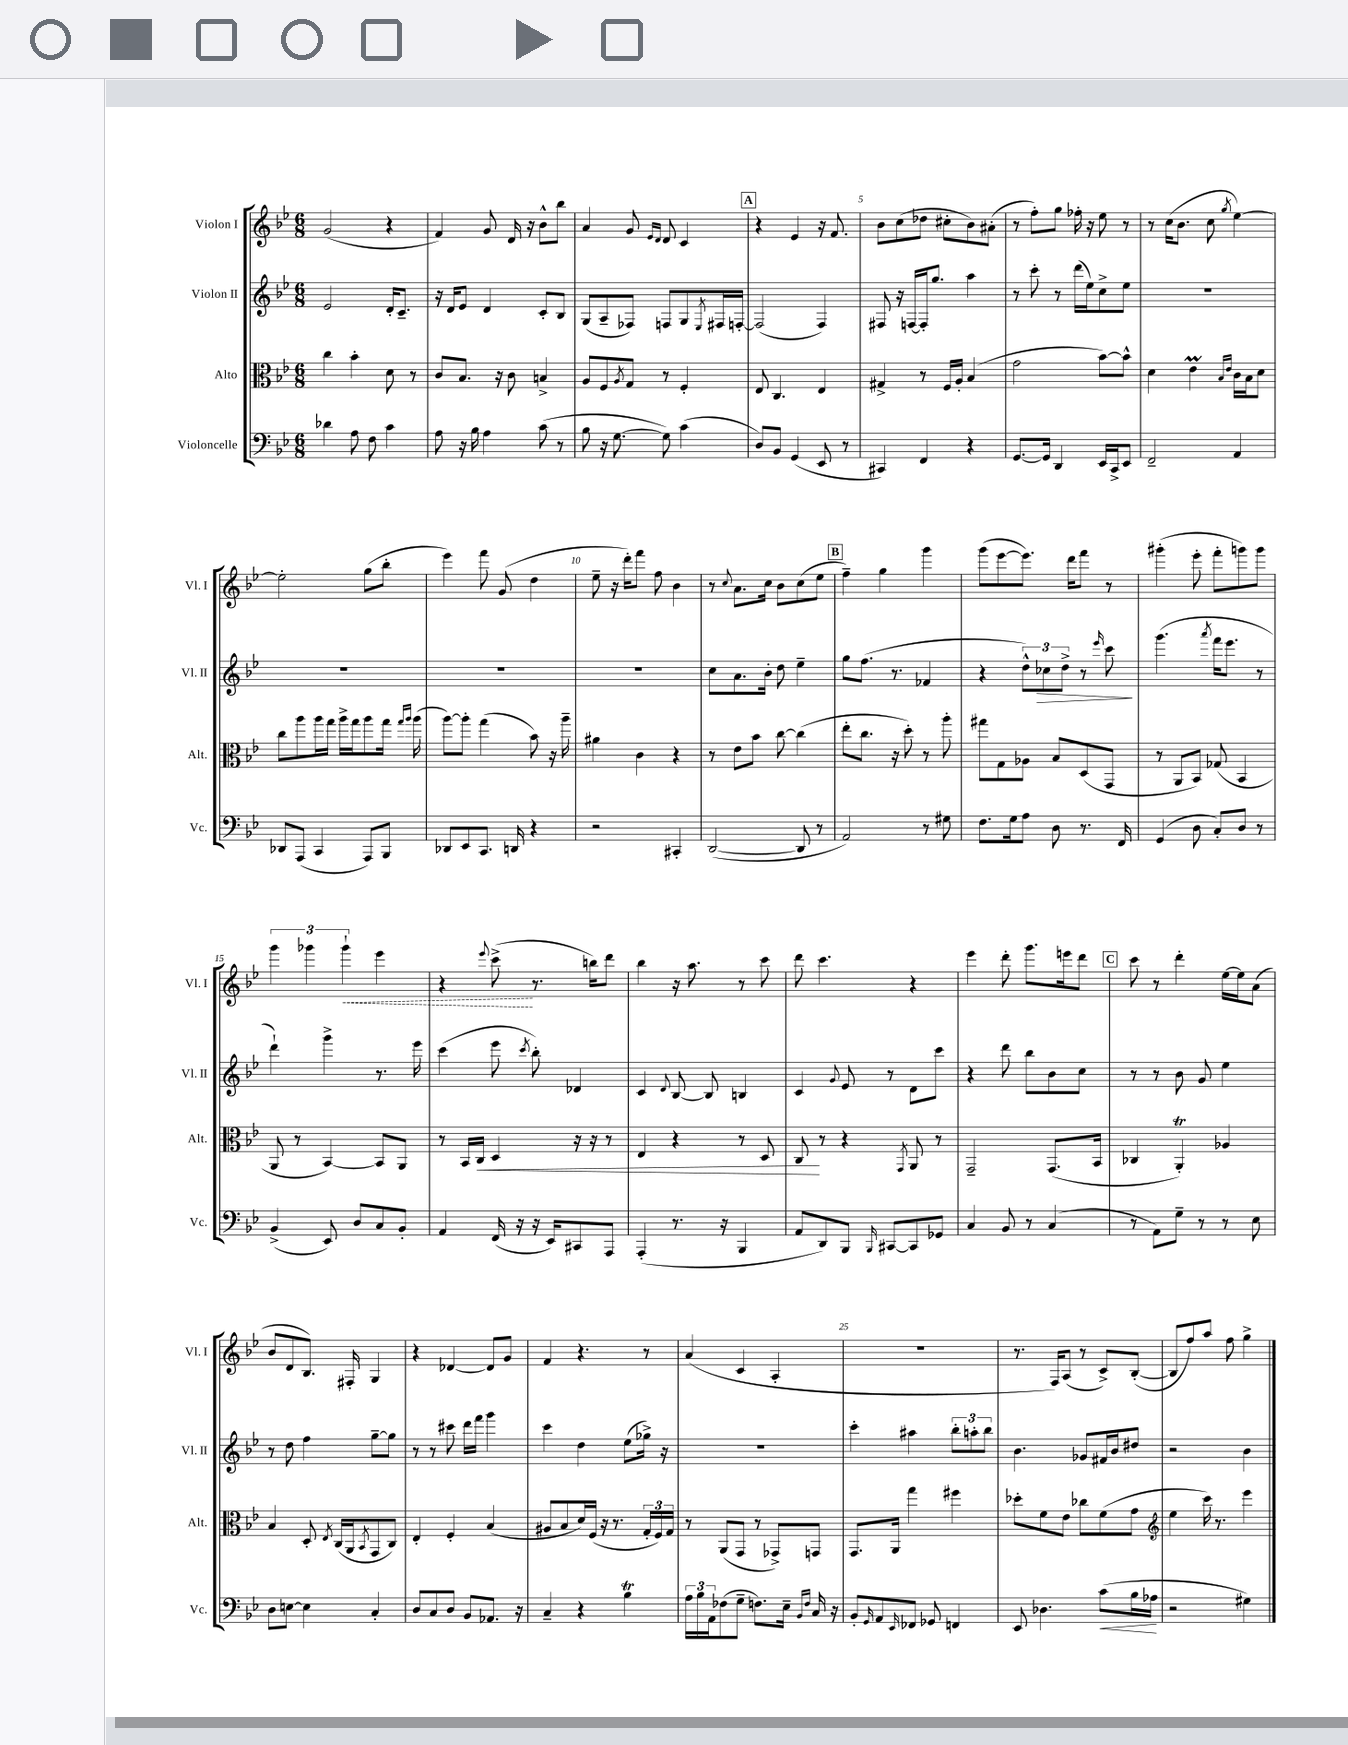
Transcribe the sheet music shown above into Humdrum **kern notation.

**kern	**kern	**kern	**kern
*staff4	*staff3	*staff2	*staff1
*clefF4	*clefC3	*clefG2	*clefG2
*k[b-e-]	*k[b-e-]	*k[b-e-]	*k[b-e-]
*M6/8	*M6/8	*M6/8	*M6/8
4d-	4cc	2e-	(2g
8A	4b-'	.	.
8F	.	.	.
4c	8d	16d'	4r
.	.	8.c~	.
.	8r	.	.
=	=	=	=
8A	8c	16r	4f)
.	.	16d	.
16r	8.B-	8e-	.
16B-	.	.	.
4A	.	4d	8g
.	16r	.	.
.	8c	.	16d
.	.	.	16r
(8c	4B^	8c'	8b-^^
8r	.	8B-	8bb-
=	=	=	=
8B-	8A	(8G	4a
16r	8F	8A~	.
[8.G	.	.	.
.	8qA	.	.
.	8G	8F-)	8g
.	.	.	16qqe-
.	.	.	16qqd
8G])	8r	8F	8d
(4c	4F'	8G	4c
.	.	8qE-	.
.	.	16F#	.
.	.	[16F'	.
=	=	=	=
8D)	8E-	(2F]	4r
8BB-	4.C	.	.
(4GG	.	.	4e-
8EE-	4E-	4F)	16r
.	.	.	8.f
8r	.	.	.
=	=	=	=
4CC#)	4G#^	8F#	8b-
.	.	16r	(8cc
.	.	[16F	.
4FF	8r	16F']	8dd-
.	.	8.gg	.
.	16F	.	8cc#'
.	16A'	.	.
4r	(4B-	4aa	8b-)
.	.	.	(8a#'
=	=	=	=
[8.GG	2g	8r	8r
.	.	8ccc'	8ff')
16GG]	.	.	.
4DD	.	8r	8gg
.	.	(16ddd	16ff-'
.	.	16ee-)	16r
16EE-	[8b-)	8cc^	8ee-
16CC^	.	.	.
8EE-	8b-^^]	8ee-	8r
=	=	=	=
2FF~	4d	2.r	8r
.	.	.	(16cc
.	.	.	8.b-
.	4e-	.	.
.	.	.	8cc
.	16qqB-	.	.
.	16qqe-	.	8qgg
4AA	16c	.	[4ee-)
.	16B-	.	.
.	8d	.	.
=	=	=	=
8DD-	8cc	2.r	2ee-']
(8AAA	8aa	.	.
4CC	16aa	.	.
.	16gg	.	.
.	16aa^	.	.
.	16gg	.	.
8AAA)	8aa	.	(8gg
8BBB-	16gg	.	8bb-'
.	16qqgg	.	.
.	16qqaa	.	.
.	(16aa	.	.
=	=	=	=
8DD-	[8aa)	2.r	4eee-)
8EE-	8aa']	.	.
8.CC	(4gg	.	8fff
.	.	.	(8g
16DD	.	.	.
4r	8b-)	.	4dd
.	16r	.	.
.	16aa~	.	.
=	=	=	=
2r	4a#	2.r	8ee-~
.	.	.	16r
.	.	.	16ddd')
.	4c	.	8fff
.	.	.	8ff
4CC#'	4r	.	4b-
=	=	=	=
([2DD	8r	8cc	8r
.	.	.	8qqcc
.	8e-	8.a	8.a
.	8b-	.	.
.	.	16b-'	16cc
.	[8cc	8dd	8b-
8DD]	(4cc]	4ee-~	(8cc
8r	.	.	8ee-
=	=	=	=
2AA)	8ee-'	8gg	4ff~)
.	8.cc	(8.ff	.
.	.	.	4gg
.	16r	8.r	.
.	8dd')	.	.
8r	8r	4f-	4ggg
8G#	8aa'	.	.
=	=	=	=
8.F	8gg#	4r	(8ggg
.	8G	.	[8eee-
16G	.	.	.
8A	8A-	12dd^^)	8.eee-])
.	.	12cc-	.
8D	8B-	.	.
.	.	12dd^	.
.	.	.	16ddd
8.r	(8D	8r	8fff
.	.	16qqeee-	.
.	8GG	8ccc	8r
16FF	.	.	.
=	=	=	=
(4GG	8r	(4.ggg	(4ggg#'
.	8AA	.	.
8D	8BB-)	.	8eee-'
.	.	8qaaa	.
8C')	(8G-	16fff	8fff'
.	.	8.eee-	.
8D	4BB-	.	8ggg)
8r	.	8r	8ggg
=	=	=	=
(4BB-^	8AA	4ddd`)	6ggg
.	8r	.	.
.	.	.	6ggg-
8EE-)	[4BB-)	4ggg^	.
.	.	.	6ggg-`
8D	.	.	.
8C	8BB-]	8.r	4eee-
8BB-'	8AA	.	.
.	.	16eee-	.
=	=	=	=
4AA	8r	(4ccc	4r
.	16BB-	.	.
.	16C	.	.
.	.	.	8qqeee-
(16FF	4D	8eee-	(8ccc^
16r	.	.	.
.	.	8qccc	.
16r	.	8bb-')	8.r
16EE-)	.	.	.
8CC#	16r	4d-	.
.	16r	.	16bb)
8AAA	8r	.	8ddd
=	=	=	=
(4AAA'	4E-	4c	4bb-
.	.	8qqd	.
8.r	4r	[8B-	16r
.	.	.	8.aa
.	.	8B-]	.
16r	.	.	.
4BBB-	8r	4B	8r
.	8D	.	8ccc
=	=	=	=
8AA	8C	4c	8ddd
8DD)	8r	.	4.ccc
.	.	8qqg	.
8BBB-	4r	8e-	.
16qqBBB-	.	.	.
[8CC#	.	8r	.
.	8qGG	.	.
8CC#]	8AA	8d	4r
8GG-	8r	8ccc	.
=	=	=	=
4C	2GG~	4r	4eee-
8BB-	.	8ddd	8ddd'
8r	.	8bb-	8.ggg
(4C	(8.GG	8b-	.
.	.	.	16eee
.	.	8cc	8ddd
.	16BB-	.	.
=	=	=	=
8r	4C-	8r	8ccc
8AA)	.	8r	8r
8G~	4AA')	8b-	4ddd'
8r	.	8g	.
8r	4A-	4ee-	[16ee-
.	.	.	16ee-]
8E-	.	.	(8a
=	=	=	=
8D	4B-	8r	8b-
[8E	.	8dd	8d
4E]	8D'	4ff	8.B-)
.	8qE-	.	.
.	(16C	.	.
.	16AA	.	16F#'
.	8qBB-	.	.
4C'	8GG	[8gg~	4G
.	8C)	8gg]	.
=	=	=	=
8D	4E-'	8r	4r
8C	.	8r	.
8D	4F'	8ccc#	[4d-
8BB-	.	16ddd	.
.	.	16fff	.
8.AA-	(4B-	4ggg	8d-]
.	.	.	8g
16r	.	.	.
=	=	=	=
4C~	8A#	4ccc	4f
.	8B-	.	.
4r	16d)	4dd	4.r
.	(16F	.	.
.	16r	.	.
.	8.r	.	.
4B-	.	(8ee-	.
.	24G'	16gg-^)	8r
.	24F)	.	.
.	.	16r	.
.	24G	.	.
=	=	=	=
24A	8r	2.r	(4a
24B-	.	.	.
24AA	.	.	.
(8F-	(8AA	.	.
8G~	8GG	.	4c
8.F)	8r	.	.
.	8GG-^)	.	4A'
16E-~	.	.	.
16qqBB-	.	.	.
16qqF	.	.	.
16C	8GG	.	.
16r	.	.	.
=	=	=	=
8BB-'	8.GG	4ccc'	2.r
16qqGG	.	.	.
8AA	.	.	.
.	16AA	.	.
16qqEE-	.	.	.
8FF-	4gg	4aa#	.
8GG-	.	.	.
4FF	4ff#	12bb-'	.
.	.	12aa'	.
.	.	12bb-	.
=	=	=	=
8EE-	8dd-'	4.b-	8.r
4.D-	8f	.	.
.	.	.	16F)
.	8e-	.	(8A
.	8cc-	8g-	8r
(8c	(8f	16f#	8c^)
.	.	16b-	.
16B-	8g	8dd#	([8B-'
16A-	.	.	.
=	=	=	=
*	*clefG2	*	*
2r	4ee-	2r	8B-]
.	.	.	8ff)
.	16ccc)	.	8aa
.	8.r	.	.
.	.	.	8ff
4G#)	4eee-	4b-	4gg^
==	==	==	==
*-	*-	*-	*-
